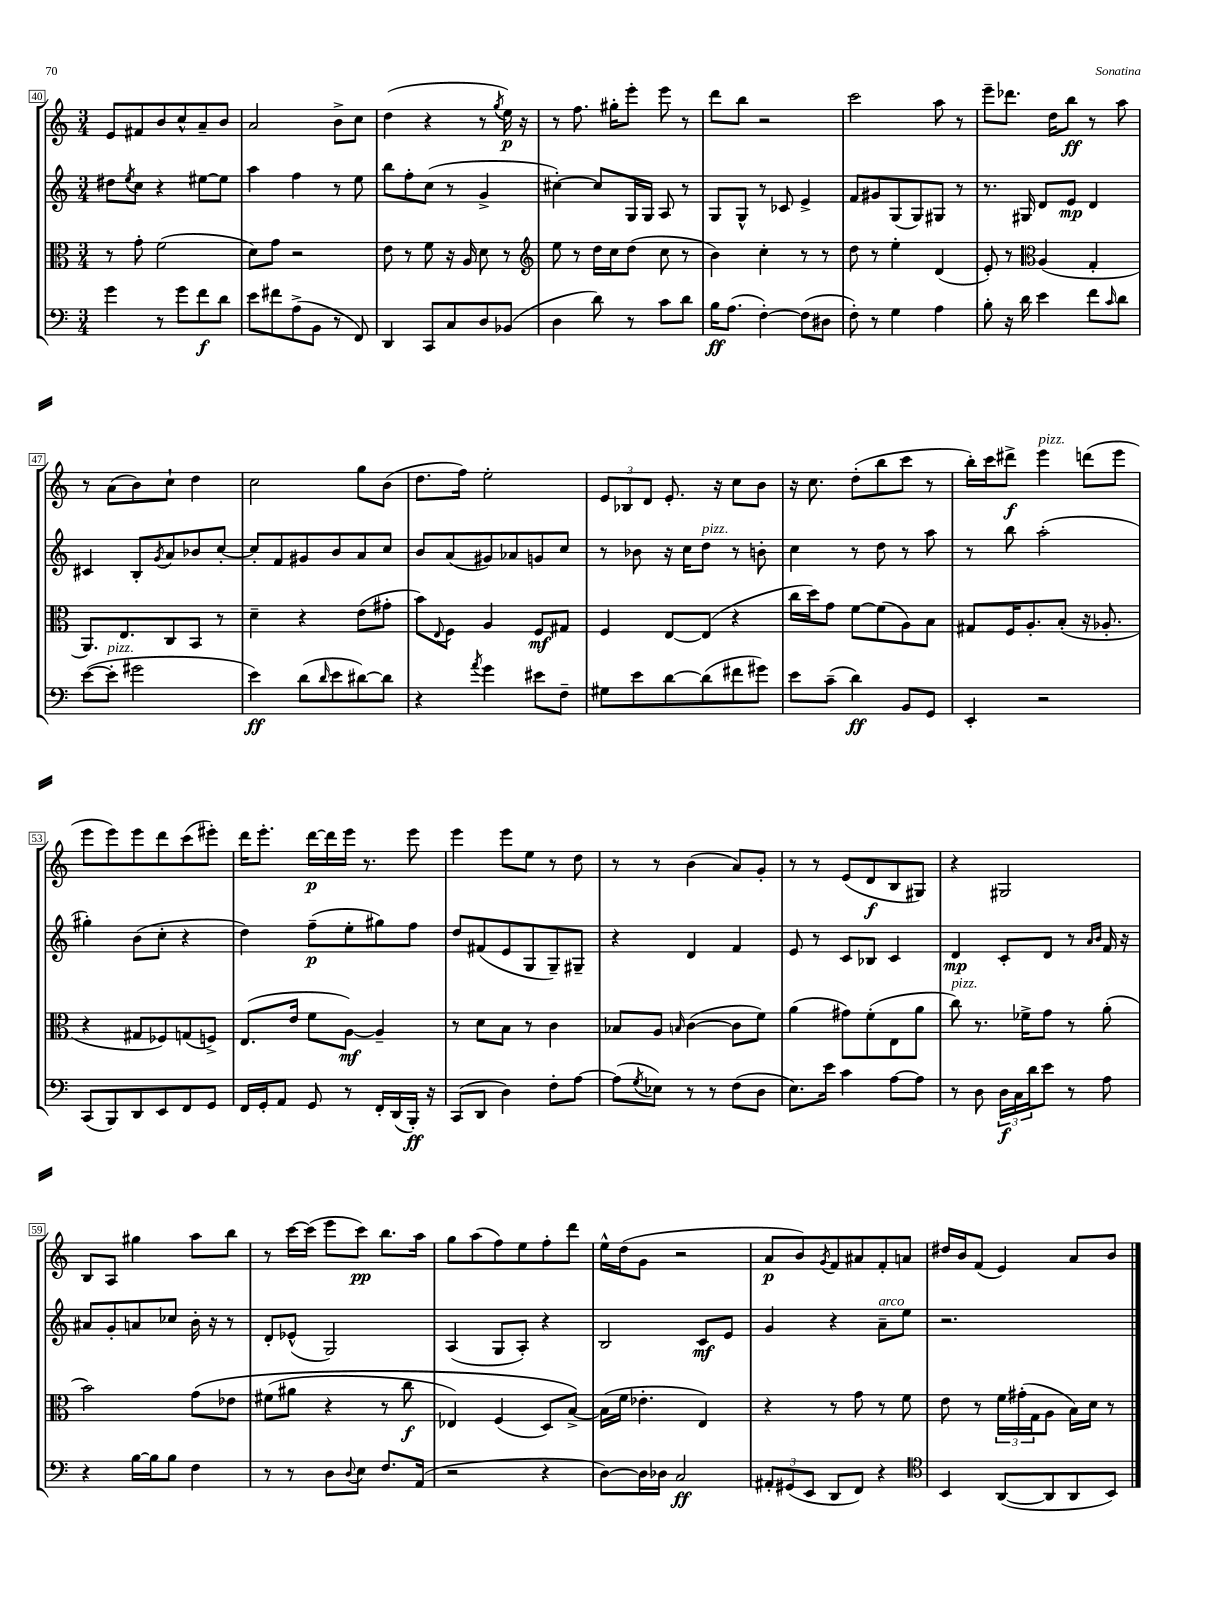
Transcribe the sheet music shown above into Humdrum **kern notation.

**kern	**dynam	**kern	**dynam	**kern	**dynam	**kern	**dynam
*part4	*part4	*part3	*part3	*part2	*part2	*part1	*part1
*staff4	*staff4	*staff3	*staff3	*staff2	*staff2	*staff1	*staff1
*clefF4	*	*clefC3	*	*clefG2	*	*clefG2	*
*k[]	*	*k[]	*	*k[]	*	*k[]	*
*M3/4	*	*M3/4	*	*M3/4	*	*M3/4	*
=40	=40	=40	=40	=40	=40	=40	=40
4g\	.	8r	.	8dd#X\L	.	8e/L	.
.	.	.	.	8qee/	.	.	.
.	.	8g'\	.	8cc\J	.	8f#X/	.
8r	.	(2f\	.	4r	.	8b/	.
8g\L	.	.	.	.	.	8cc^^/	.
8f\	f	.	.	[8ee#X\L	.	8a~/	.
8d\J	.	.	.	8ee#\J]	.	8b/J	.
=41	=41	=41	=41	=41	=41	=41	=41
8e\L	.	8d\L)	.	4aa\	.	2a/	.
8f#X\	.	8g\J	.	.	.	.	.
(8A^\	.	2r	.	4ff\	.	.	.
8BB\J	.	.	.	.	.	.	.
8r	.	.	.	8r	.	8b^\L	.
8FF/)	.	.	.	8ee\	.	8cc\J	.
=42	=42	=42	=42	=42	=42	=42	=42
4DD/	.	8e\	.	8bb\L	.	(4dd\	.
.	.	8r	.	8ff'\	.	.	.
8CC/L	.	8f\	.	(8cc\J	.	4r	.
8C/	.	16r	.	8r	.	.	.
.	.	16A/	.	.	.	.	.
8D/	.	8d\	.	4g^/	.	8r	.
.	.	.	.	.	.	8qgg/	.
(8BB-X/J	.	8r	.	.	.	16ee\)	p
.	.	.	.	.	.	16r	.
=43	=43	=43	=43	=43	=43	=43	=43
*	*	*clefG2	*	*	*	*	*
4D\	.	8ee\	.	[4cc#X'\)	.	8r	.
.	.	8r	.	.	.	8.ff\	.
8d\)	.	16dd\LL	.	8cc#/L]	.	.	.
.	.	16cc\J	.	.	.	16gg#X'\KL	.
8r	.	(8dd\J	.	16G/L	.	8eee'\J	.
.	.	.	.	16G/JJ	.	.	.
8c\L	.	8cc\	.	8A/	.	8eee\	.
8d\J	.	8r	.	8r	.	8r	.
=44	=44	=44	=44	=44	=44	=44	=44
16B\KL	ff	4b\)	.	8G/L	.	8ddd\L	.
(8.A\J	.	.	.	.	.	.	.
.	.	.	.	8G^^/J	.	8bb\J	.
[4F'\)	.	4cc'\	.	8r	.	2r	.
.	.	.	.	8c-X/	.	.	.
(8F\L]	.	8r	.	4e^/	.	.	.
8D#X\J	.	8r	.	.	.	.	.
=45	=45	=45	=45	=45	=45	=45	=45
8F'\)	.	8dd\	.	8f/L	.	2ccc\	.
8r	.	8r	.	8g#X/	.	.	.
4G\	.	4ee'\	.	(8G/	.	.	.
.	.	.	.	8G/)	.	.	.
4A\	.	(4d/	.	8G#X/J	.	8aa\	.
.	.	.	.	8r	.	8r	.
=46	=46	=46	=46	=46	=46	=46	=46
8B'\	.	8e'/)	.	8.r	.	8eee~\L	.
16r	.	8r	.	.	.	8.ddd-X\J	.
16d\	.	.	.	16G#X/	.	.	.
*	*	*clefC3	*	*	*	*	*
4e\	.	(4A/	.	8d/L	.	.	.
.	.	.	.	.	.	16dd\KL	.
.	.	.	.	8e/J	mp	8bb\J	ff
8f\L	.	4G'/	.	4d/	.	8r	.
16qqc/	.	.	.	.	.	.	.
8d\J	.	.	.	.	.	8aa\	.
!!LO:LB:g=z
=47	=47	=47	=47	=47	=47	=47	=47
([8e\L	.	8.AA/L)	.	4c#X/	.	8r	.
!LO:TX:a:i:t=pizz.	!	!	!	!	!	!	!
8e'\J]	.	.	.	.	.	(8a\L	.
.	.	8.E/	.	.	.	.	.
2g#X\	.	.	.	8B'/L	.	8b\)	.
.	.	.	.	8qg/	.	.	.
.	.	8C/	.	8a/	.	8cc`\J	.
.	.	8BB/J	.	8b-X/	.	4dd\	.
.	.	8r	.	[8cc'/J	.	.	.
=48	=48	=48	=48	=48	=48	=48	=48
4e\)	ff	4d~\	.	8cc'/L]	.	2cc\	.
.	.	.	.	8f/	.	.	.
(8d\L	.	4r	.	8g#X/	.	.	.
16qqd/	.	.	.	.	.	.	.
8e\	.	.	.	8b/	.	.	.
[8d#X\)	.	(8e\L	.	8a/	.	8gg\L	.
8d#\J]	.	8g#X'\J	.	8cc/J	.	(8b\J	.
=49	=49	=49	=49	=49	=49	=49	=49
4r	.	8b\L)	.	8b/L	.	8.dd\L	.
.	.	8qqE/	.	.	.	.	.
.	.	8F\J	.	(8a/	.	.	.
.	.	.	.	.	.	16ff\Jk)	.
8qa/	.	.	.	.	.	.	.
4g\	.	4A/	.	8g#X/)	.	2ee'\	.
.	.	.	.	8a-X/	.	.	.
8e#X\L	.	8F/L	mf	8gn/	.	.	.
8F~\J	.	8G#X/J	.	8cc/J	.	.	.
=50	=50	=50	=50	=50	=50	=50	=50
8G#X\L	.	4F/	.	8r	.	12e/L	.
.	.	.	.	.	.	12B-X/	.
8e\	.	.	.	8b-X\	.	.	.
.	.	.	.	.	.	12d/J	.
[8d\	.	[8E/L	.	16r	.	8.e'/	.
.	.	.	.	16cc\KL	.	.	.
!	!	!	!	!LO:TX:a:i:t=pizz.	!	!	!
(8d\]	.	(8E/J]	.	8dd\J	.	.	.
.	.	.	.	.	.	16r	.
8f#X\	.	4r	.	8r	.	8cc\L	.
8g#X\J)	.	.	.	8bn'\	.	8b\J	.
=51	=51	=51	=51	=51	=51	=51	=51
8e\L	.	16cc\LL	.	4cc\	.	16r	.
.	.	16dd\J)	.	.	.	8.cc\	.
(8c~\J	.	8g\J	.	.	.	.	.
4d\)	ff	[8f\L	.	8r	.	(8dd'\L	.
.	.	(8f\]	.	8dd\	.	8bb\	.
8BB/L	.	8A\)	.	8r	.	8ccc\J	.
8GG/J	.	8B\J	.	8aa\	.	8r	.
=52	=52	=52	=52	=52	=52	=52	=52
4EE'/	.	8G#X/L	.	8r	.	16bb'\LL)	.
.	.	.	.	.	.	16ccc\J	.
.	.	16F/K	.	8bb\	.	8ddd#X^\J	f
.	.	8.A'/	.	.	.	.	.
!	!	!	!	!	!	!LO:TX:a:i:t=pizz.	!
2r	.	.	.	(2aa'\	.	4eee\	.
.	.	(8B'/J	.	.	.	.	.
.	.	16r	.	.	.	(8dddn\L	.
.	.	8.A-X'/	.	.	.	.	.
.	.	.	.	.	.	8eee\J	.
!!LO:LB:g=z
=53	=53	=53	=53	=53	=53	=53	=53
(8CC/L	.	4r	.	4gg#X'\)	.	8eee\L	.
8BBB/)	.	.	.	.	.	8eee\)	.
8DD/	.	8G#X/L	.	(8b\L	.	8eee\	.
8EE/	.	8F-X/)	.	8cc'\J	.	8ddd\	.
8FF/	.	(8Gn/	.	4r	.	(8ccc\	.
8GG/J	.	8Fn^/J)	.	.	.	8eee#X'\J)	.
=54	=54	=54	=54	=54	=54	=54	=54
16FF/LL	.	(8.E/L	.	4dd\)	.	16ddd\KL	.
16GG'/J	.	.	.	.	.	8.eee'\J	.
8AA/J	.	.	.	.	.	.	.
.	.	16e/Jk	.	.	.	.	.
8GG/	.	8f\L	.	(8ff~\L	p	[16ddd\LL	p
.	.	.	.	.	.	16ddd\]	.
8r	.	[8A\J)	mf	8ee'\	.	16eee\JJ	.
.	.	.	.	.	.	8.r	.
16FF'/LL	.	4A~/]	.	8gg#X\)	.	.	.
(16DD/	.	.	.	.	.	.	.
16BBB'/JJ)	ff	.	.	8ff\J	.	8eee\	.
16r	.	.	.	.	.	.	.
=55	=55	=55	=55	=55	=55	=55	=55
(8CC/L	.	8r	.	8dd/L	.	4eee\	.
8DD/J	.	8d\L	.	(8f#X/	.	.	.
4D\)	.	8B\J	.	8e/	.	8eee\L	.
.	.	8r	.	8G/	.	8ee\J	.
8F'\L	.	4c\	.	8G~/)	.	8r	.
[8A\J	.	.	.	8G#X~/J	.	8dd\	.
=56	=56	=56	=56	=56	=56	=56	=56
(8A\L]	.	8B-X/L	.	4r	.	8r	.
8qG/	.	.	.	.	.	.	.
8E-X\J)	.	8A/J	.	.	.	8r	.
.	.	16qqBn/	.	.	.	.	.
8r	.	([4c\	.	4d/	.	(4b\	.
8r	.	.	.	.	.	.	.
(8F\L	.	8c\L]	.	4f/	.	8a/L)	.
8D\J	.	8f\J)	.	.	.	8g'/J	.
=57	=57	=57	=57	=57	=57	=57	=57
8.E\L)	.	(4a\	.	8e/	.	8r	.
.	.	.	.	8r	.	8r	.
16e\Jk	.	.	.	.	.	.	.
4c\	.	8g#X\L)	.	8c/L	.	(8e/L	.
.	.	(8f'\	.	8B-X/J	.	8d/	f
[8A\L	.	8E\	.	4c/	.	8B/	.
8A\J]	.	8a\J	.	.	.	8G#X/J)	.
=58	=58	=58	=58	=58	=58	=58	=58
!	!	!LO:TX:a:i:t=pizz.	!	!	!	!	!
8r	.	8cc\)	.	4d/	mp	4r	.
8D\	.	8.r	.	.	.	.	.
24D\LL	f	.	.	8c'/L	.	2G#X/	.
24C\	.	.	.	.	.	.	.
.	.	16f-X^\KL	.	.	.	.	.
24d\J	.	.	.	.	.	.	.
8e\J	.	8g\J	.	8d/J	.	.	.
8r	.	8r	.	8r	.	.	.
.	.	.	.	16qqa/LL	.	.	.
.	.	.	.	16qqb/JJ	.	.	.
8A\	.	(8a'\	.	16f/	.	.	.
.	.	.	.	16r	.	.	.
!!LO:LB:g=z
=59	=59	=59	=59	=59	=59	=59	=59
4r	.	2b\)	.	8a#X/L	.	8B/L	.
.	.	.	.	8g'/	.	8A/J	.
[16B\LL	.	.	.	8an/	.	4gg#X\	.
16B\J]	.	.	.	.	.	.	.
8B\J	.	.	.	8cc-X/J	.	.	.
4F\	.	(8g\L	.	16b'\	.	8aa\L	.
.	.	.	.	16r	.	.	.
.	.	8e-X\J	.	8r	.	8bb\J	.
=60	=60	=60	=60	=60	=60	=60	=60
8r	.	(8f#X\L	.	8d'/L	.	8r	.
8r	.	8a#X\J	.	(8e-X^^/J	.	[16ccc\LL	.
.	.	.	.	.	.	(16ccc\JJ]	.
8D\L	.	4r	.	2G/)	.	8eee\L	.
8qqD/	.	.	.	.	.	.	.
8E\J	.	.	.	.	.	8ccc\J)	pp
8.F/L	.	8r	.	.	.	8.bb\L	.
.	.	8cc\	f	.	.	.	.
(16AA/Jk	.	.	.	.	.	16aa\Jk	.
=61	=61	=61	=61	=61	=61	=61	=61
2r	.	4E-X/)	.	(4A/	.	8gg\L	.
.	.	.	.	.	.	(8aa\	.
.	.	(4F/	.	8G/L	.	8ff\)	.
.	.	.	.	8A'/J)	.	8ee\	.
4r	.	8D/L)	.	4r	.	8ff'\	.
.	.	[8B^/J)	.	.	.	8ddd\J	.
=62	=62	=62	=62	=62	=62	=62	=62
[8D\L)	.	(16B\LL]	.	2B/	.	16ee^^\LL	.
.	.	16f\JJ	.	.	.	(16dd\J	.
16D\L]	.	4.e-X'\	.	.	.	8g\J	.
16D-X\JJ	.	.	.	.	.	.	.
2C/	ff	.	.	.	.	2r	.
.	.	4E/)	.	8c/L	mf	.	.
.	.	.	.	8e/J	.	.	.
=63	=63	=63	=63	=63	=63	=63	=63
12AA#X'/L	.	4r	.	4g/	.	8a/L	p
(12GG#X/	.	.	.	.	.	.	.
.	.	.	.	.	.	8b/)	.
12EE/J	.	.	.	.	.	.	.
.	.	.	.	.	.	8qg/	.
8DD/L	.	8r	.	4r	.	8f/	.
8FF/J)	.	8g\	.	.	.	8a#X/	.
!	!	!	!	!LO:TX:a:i:t=arco	!	!	!
4r	.	8r	.	8a~\L	.	8f'/	.
.	.	8f\	.	8ee\J	.	8an/J	.
=64	=64	=64	=64	=64	=64	=64	=64
*clefC4	*	*	*	*	*	*	*
4BB/	.	8e\	.	2.r	.	16dd#X/LL	.
.	.	.	.	.	.	16b/J	.
.	.	8r	.	.	.	(8f/J	.
([8AA/L	.	24f\LL	.	.	.	4e/)	.
.	.	(24g#X'\	.	.	.	.	.
.	.	24G\J	.	.	.	.	.
8AA/]	.	8A\J	.	.	.	.	.
8AA/	.	16B\LL)	.	.	.	8a/L	.
.	.	16d\JJ	.	.	.	.	.
8BB/J)	.	8r	.	.	.	8b/J	.
==	==	==	==	==	==	==	==
*-	*-	*-	*-	*-	*-	*-	*-
